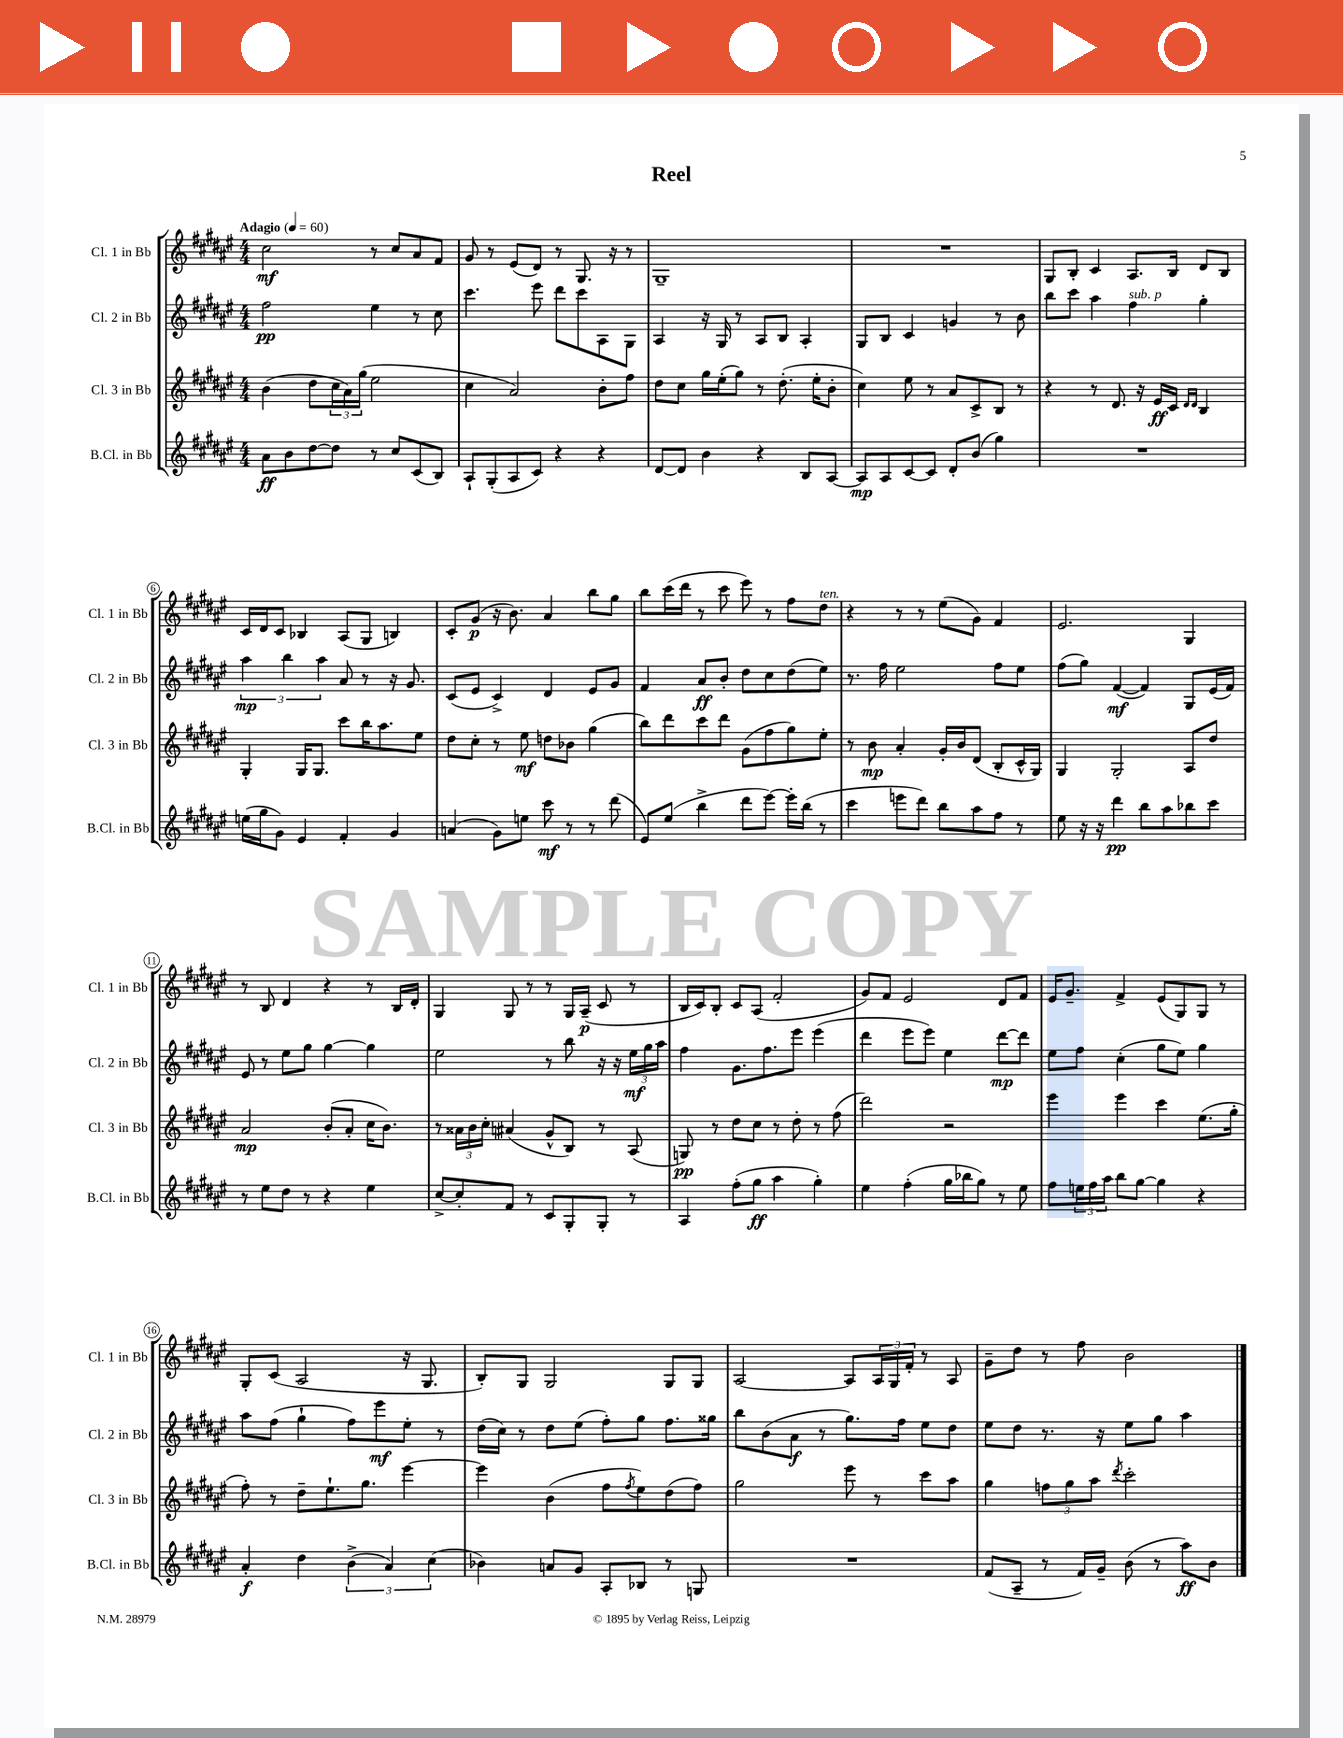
\header { title = "Reel" }
<<
\new StaffGroup <<
\new Staff = "s0" \with { instrumentName = "Cl. 1 in Bb" shortInstrumentName = "Cl. 1 in Bb" } {
    \clef treble \key fis \major \numericTimeSignature \time 4/4 \tempo "Adagio" 4 = 60
    cis''2\mf r8 cis''8 ais'8 fis'8 |
    gis'8 r8 eis'8( dis'8) r8 gis8. r16 r8 |
    gis1-- |
    R1 |
    gis8 b8-. cis'4 ais8. b16 dis'8 b8 |
    cis'16 dis'16 cis'8 bes4 ais8( gis8 b4) |
    cis'8-. gis'8\p( r16 b'8.) ais'4 b''8 gis''8 |
    b''8 cis'''16( dis'''16 r8 cis'''8 eis'''8) r8 fis''8 dis''8^\markup { \italic "ten." } |
    r4 r8 r8 eis''8( gis'8) fis'4 |
    eis'2. gis4 |
    r8 b8 dis'4 r4 r8 b16 dis'16-. |
    gis4 gis8 r8 r8 gis16 ais16--\p( cis'8 r8 |
    b16 cis'16) b8-. cis'8 ais8( fis'2-. |
    gis'8) fis'8 eis'2 dis'8 fis'8 |
    eis'16 gis'8.-- fis'4-> eis'8( gis8) gis8 r8 |
    gis8-. cis'8( ais2 r16 gis8. |
    b8-.) gis8 gis2 gis8 gis8 |
    ais2~ ais8 \tuplet 3/2 { ais16 gis16 fis'16-. } r8 ais8 |
    gis'8-- dis''8 r8 fis''8 b'2 \bar "|." |
}
\new Staff = "s1" \with { instrumentName = "Cl. 2 in Bb" shortInstrumentName = "Cl. 2 in Bb" } {
    \clef treble \key fis \major \numericTimeSignature \time 4/4
    fis''2\pp eis''4 r8 cis''8 |
    cis'''4. eis'''8 dis'''8 cis'''8 ais8 gis8 |
    ais4 r16 gis16 r8 ais8 b8 ais4-. |
    gis8 b8 cis'4 g'4 r8 b'8 |
    b''8 cis'''8 ais''4 fis''4^\markup { \italic "sub. p" } gis''4-. |
    \tuplet 3/2 { ais''4\mp b''4 ais''4 } ais'8 r8 r16 gis'8. |
    cis'8( eis'8 cis'4->) dis'4 eis'8 gis'8 |
    fis'4 ais'8\ff b'8-. dis''8 cis''8 dis''8( eis''8) |
    r8. fis''16 eis''2 fis''8 eis''8 |
    fis''8( gis''8) fis'4~\mf( fis'4) gis8 eis'16( fis'16) |
    eis'8 r8 eis''8 gis''8 gis''4~ gis''4 |
    eis''2 r8 b''8 r16 r16 \tuplet 3/2 { eis''16\mf gis''16 ais''16 } |
    fis''4 gis'8. fis''8. eis'''8 eis'''4( |
    dis'''4 eis'''8 eis'''8) eis''4 dis'''8~\mp dis'''8 |
    eis''8 fis''8 cis''4-.( gis''8 eis''8) gis''4 |
    ais''8 fis''8( gis''4-! fis''8) eis'''8\mf eis''8-. r8 |
    dis''16( cis''16) r8 dis''8 eis''8( fis''8-.) gis''8 fis''8. gisis''16 |
    b''8 b'8( ais'8\f r8 gis''8.) fis''16 eis''8 dis''8 |
    eis''8 dis''8 r8. r16 eis''8 gis''8 ais''4 \bar "|." |
}
\new Staff = "s2" \with { instrumentName = "Cl. 3 in Bb" shortInstrumentName = "Cl. 3 in Bb" } {
    \clef treble \key fis \major \numericTimeSignature \time 4/4
    b'4( dis''8 \tuplet 3/2 { cis''16 ais'16) gis''16( } eis''2 |
    cis''4 ais'2) b'8-. fis''8 |
    dis''8 cis''8 gis''16 eis''16-.( gis''8) r8 dis''8.-.( eis''16-. b'8-. |
    cis''4) eis''8 r8 ais'8 cis'8-> b8 r8 |
    r4 r8 dis'8. r16 eis'16\ff cis'16 \grace { dis'16 dis'16 } b4 |
    gis4-. gis16 gis8. cis'''8 b''16 ais''8. eis''8 |
    dis''8 cis''8-. r8 eis''8\mf d''8 bes'8 gis''4( |
    b''8) dis'''8 cis'''8 dis'''8 gis'8( fis''8 gis''8) eis''8-. |
    r8 b'8\mp ais'4-. gis'16-. b'16 dis'8( b8-. cis'16-^ gis16) |
    gis4 gis2-. ais8 dis''8 |
    ais'2\mp b'8-.( ais'8-. cis''16 b'8.) |
    r8 \tuplet 3/2 { aisis'16 b'16 cis''16-. } ais'4( gis'8-^ b8) r8 ais8( |
    g8\pp) r8 dis''8 cis''8 r8 dis''8-. r8 fis''8( |
    dis'''2) r2 |
    eis'''4 eis'''4 cis'''4 eis''8.( gis''16-. |
    fis''8-.) r8 dis''8-- eis''8.-! gis''8. eis'''4~ |
    eis'''4 b'4( fis''8 \acciaccatura { fis''8 } eis''8) dis''8( fis''8) |
    gis''2 eis'''8 r8 cis'''8 ais''8 |
    gis''4 \tuplet 3/2 { f''8 gis''8 ais''8 } \acciaccatura { dis'''8 } cis'''2-. \bar "|." |
}
\new Staff = "s3" \with { instrumentName = "B.Cl. in Bb" shortInstrumentName = "B.Cl. in Bb" } {
    \clef treble \key fis \major \numericTimeSignature \time 4/4
    ais'8\ff b'8 dis''8~ dis''8 r8 cis''8 cis'8( b8) |
    ais8-! gis8-.( ais8 cis'8) r4 r4 |
    dis'8~ dis'8 b'4 r4 b8 ais8~ |
    ais8\mp ais8 cis'8~ cis'8 dis'8-. b'8( gis''4) |
    R1 |
    e''16( gis''16 gis'8) eis'4 fis'4-. gis'4 |
    a'4( gis'8) e''8 cis'''8\mf r8 r8 dis'''8( |
    eis'8) eis''8( b''4-> dis'''8 eis'''8~) eis'''16-. b''16( r8 |
    cis'''4 e'''8 dis'''8) b''8 ais''8 fis''8 r8 |
    eis''8 r16 r16 dis'''4\pp b''8 ais''8 bes''8 cis'''8 |
    r8 eis''8 dis''8 r8 r4 eis''4 |
    cis''8~-> cis''8-. fis'8 r8 cis'8 gis8-. gis8-. r8 |
    ais4 fis''8-.( gis''8\ff ais''4 gis''4-.) |
    eis''4 fis''4-.( gis''16 bes''16 gis''8) r8 eis''8 |
    fis''8 \tuplet 3/2 { e''16 fis''16 ais''16 } b''8 gis''8~ gis''4 r4 |
    ais'4-.\f dis''4 \tuplet 3/2 { b'4->( ais'4) cis''4( } |
    bes'4) a'8 gis'8 ais8-. bes8 r8 g8 |
    R1 |
    fis'8( ais8-- r8 fis'16) gis'16-- b'8( r8 ais''8\ff) b'8 \bar "|." |
}
>>
>>
\layout { \context { \Score \override BarNumber.stencil = #(make-stencil-circler 0.1 0.3 ly:text-interface::print) } }
